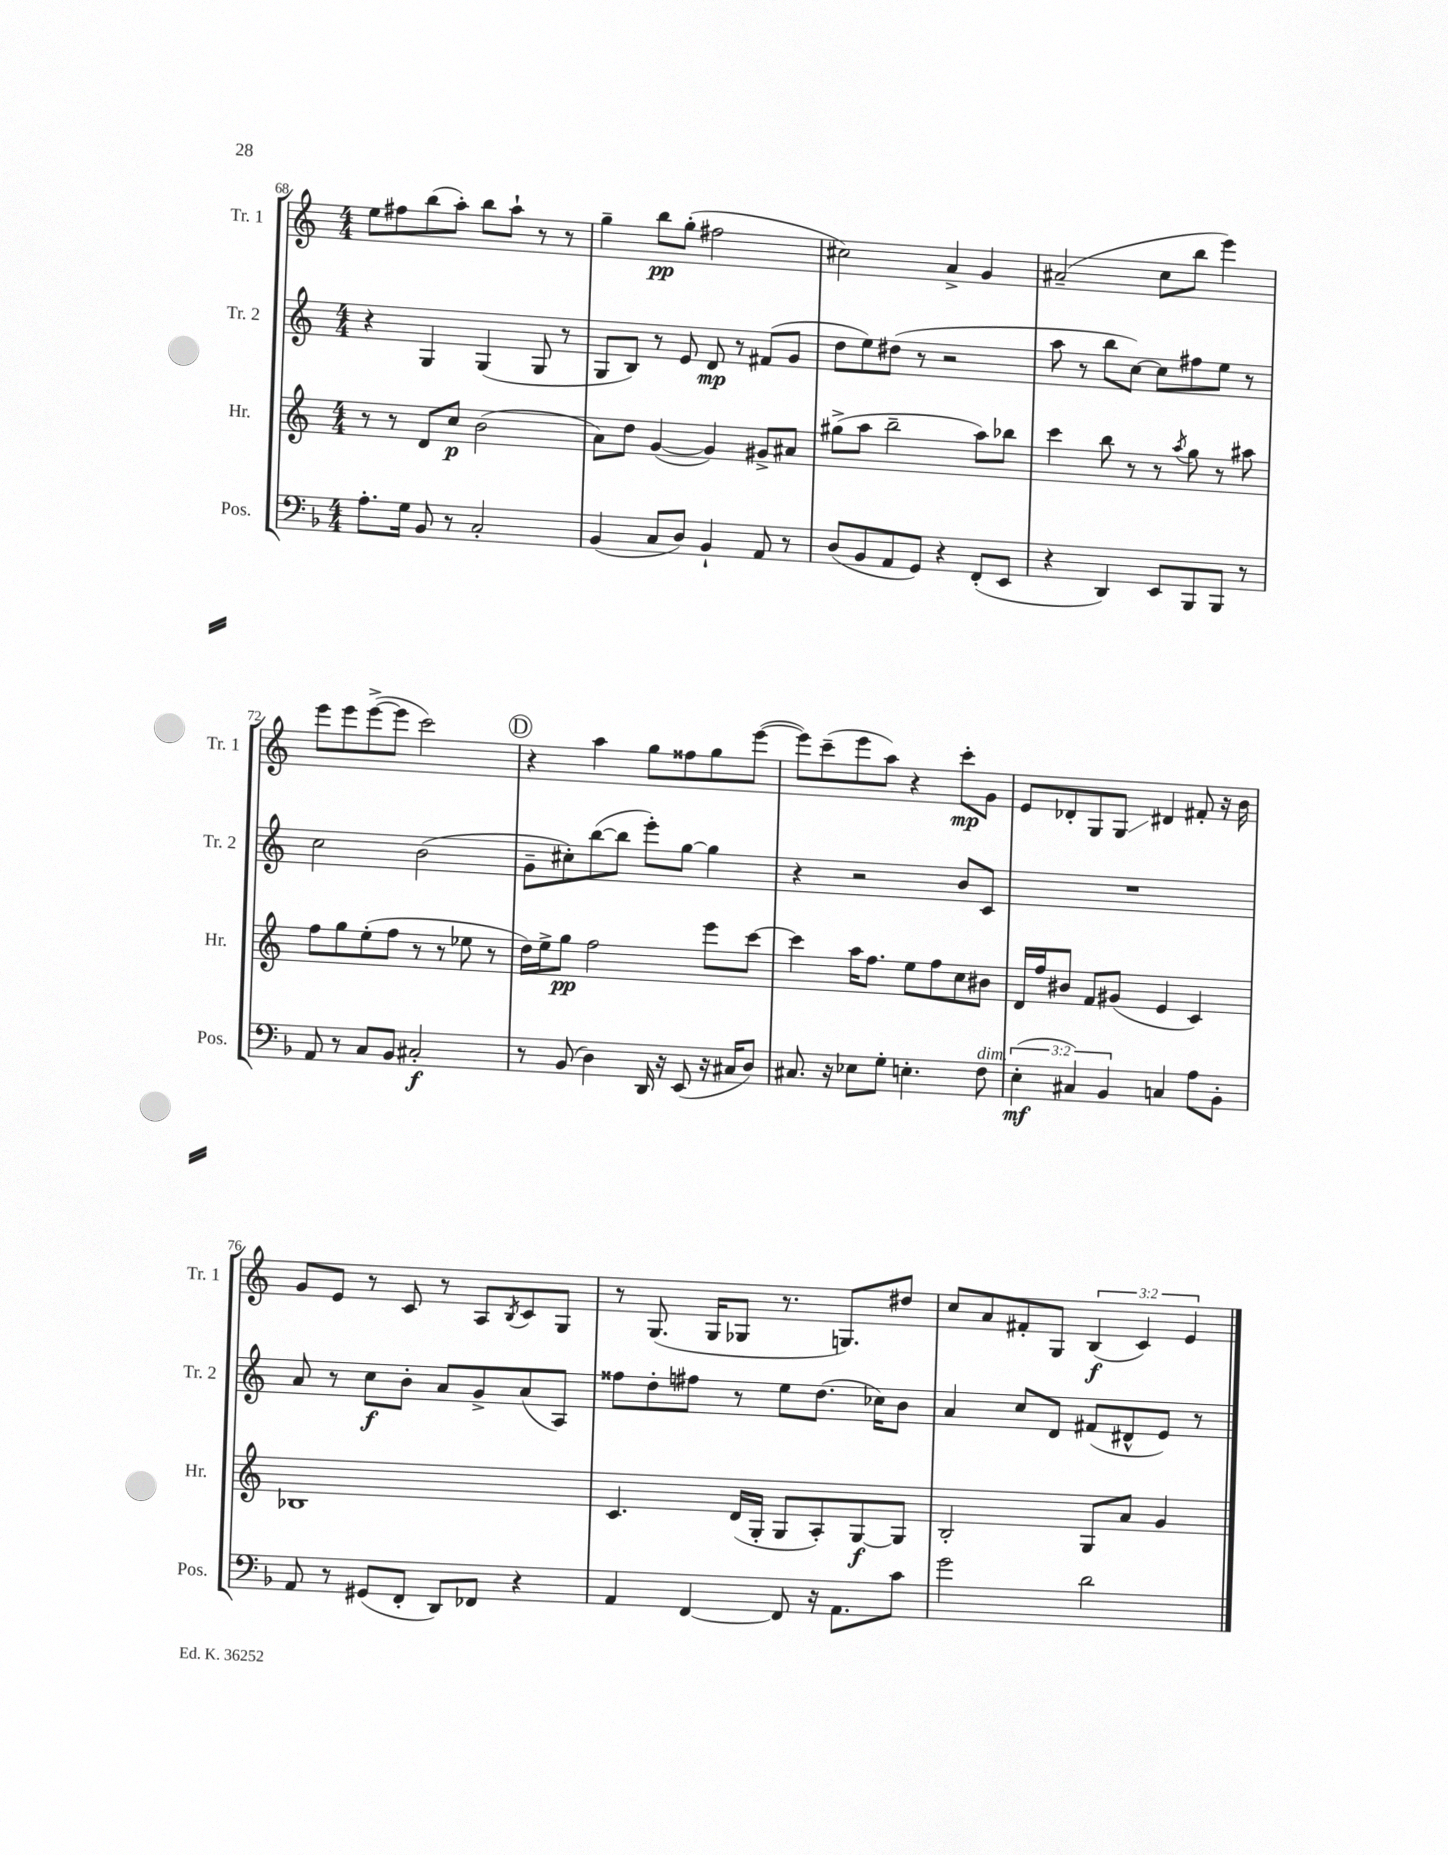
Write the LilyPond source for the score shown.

<<
\new StaffGroup <<
\new Staff = "s0" \with { instrumentName = "Tr. 1" shortInstrumentName = "Tr. 1" } {
    \clef treble \key c \major \numericTimeSignature \time 4/4 \override Staff.TupletNumber.text = #tuplet-number::calc-fraction-text
    e''8 fis''8 b''8( a''8-.) b''8 a''8-! r8 r8 |
    g''4-- b''8\pp g''8-.( fis''2 |
    cis''2) a'4-> g'4 |
    ais'2--( c''8 b''8 e'''4) |
    e'''8 e'''8 e'''8~->( e'''8 c'''2) |
    \mark \markup { \circle "D" } r4 a''4 g''8 fisis''8 g''8 e'''8~( |
    e'''8) c'''8--( e'''8 a''8) r4 c'''8-.\mp g'8 |
    e'8 des'8-. g8 g8\glissando dis'4 fis'8-. r16 b'16 |
    g'8 e'8 r8 c'8 r8 a8 \acciaccatura { b8 } c'8 g8 |
    r8 g8.( g16 ges8 r8. g8.) dis''8 |
    c''8 a'8 fis'8-. g8 \tuplet 3/2 { b4\f( c'4) e'4 } \bar "|." |
}
\new Staff = "s1" \with { instrumentName = "Tr. 2" shortInstrumentName = "Tr. 2" } {
    \clef treble \key c \major \numericTimeSignature \time 4/4
    r4 g4 g4( g8 r8 |
    g8 b8) r8 e'8 d'8\mp r8 fis'8( g'8 |
    d''8 e''8) dis''8( r8 r2 |
    a''8 r8 b''8 c''8~) c''8 fis''8 e''8 r8 |
    c''2 b'2( |
    \mark \markup { \circle "D" } g'8-- cis''8-.) b''8~( b''8 e'''8-.) g''8~ g''4 |
    r4 r2 b'8 c'8 |
    R1 |
    a'8 r8 c''8\f b'8-. a'8 g'8-> a'8( a8) |
    fisis''8 d''8-. fis''8 r8 e''8 d''8.( ces''16) b'8 |
    a'4 c''8 d'8 fis'8( dis'8-^ e'8) r8 \bar "|." |
}
\new Staff = "s2" \with { instrumentName = "Hr." shortInstrumentName = "Hr." } {
    \clef treble \key c \major \numericTimeSignature \time 4/4
    r8 r8 d'8 c''8\p b'2( |
    a'8) d''8 g'4~( g'4) gis'8-> ais'8 |
    gis''8->( a''8 b''2-- a''8) bes''8 |
    c'''4 b''8 r8 r8 \acciaccatura { a''8 } g''8 r8 ais''8 |
    f''8 g''8 e''8-.( f''8 r8 r8 ees''8 r8 |
    \mark \markup { \circle "D" } d''16) e''16-> g''8\pp f''2 e'''8 c'''8~ |
    c'''4 a''16 f''8. e''8 f''8 c''8 bis'8 |
    d'16 f''16 bis'8 f'8 gis'8( e'4 c'4) |
    bes1 |
    c'4. d'16( g16-. g8 a8-.) g8~\f g8 |
    b2-. g8 a'8 g'4 \bar "|." |
}
\new Staff = "s3" \with { instrumentName = "Pos." shortInstrumentName = "Pos." } {
    \clef bass \key f \major \numericTimeSignature \time 4/4 \override Staff.TupletNumber.text = #tuplet-number::calc-fraction-text
    a8.-. g16 bes,8 r8 c2-. |
    bes,4( c8 d8) bes,4-! a,8 r8 |
    d8( bes,8 a,8 g,8) r4 f,8-.( e,8 |
    r4 d,4) e,8 bes,,8 bes,,8 r8 |
    a,8 r8 c8 bes,8 cis2-.\f |
    \mark \markup { \circle "D" } r8 bes,8( d4) d,16 r16 e,8( r16 cis16 d8) |
    cis8. r16 ees8 g8-. e4.-. f8^\markup { \italic "dim." } |
    \tuplet 3/2 { e4-.\mf( cis4) bes,4 } c4 a8 bes,8-. |
    a,8 r8 gis,8( f,8-. d,8) fes,8 r4 |
    a,4 f,4~ f,8 r16 a,8. c'8 |
    g'2 d'2 \bar "|." |
}
>>
>>
\layout { \context { \Score currentBarNumber = #68 } }
